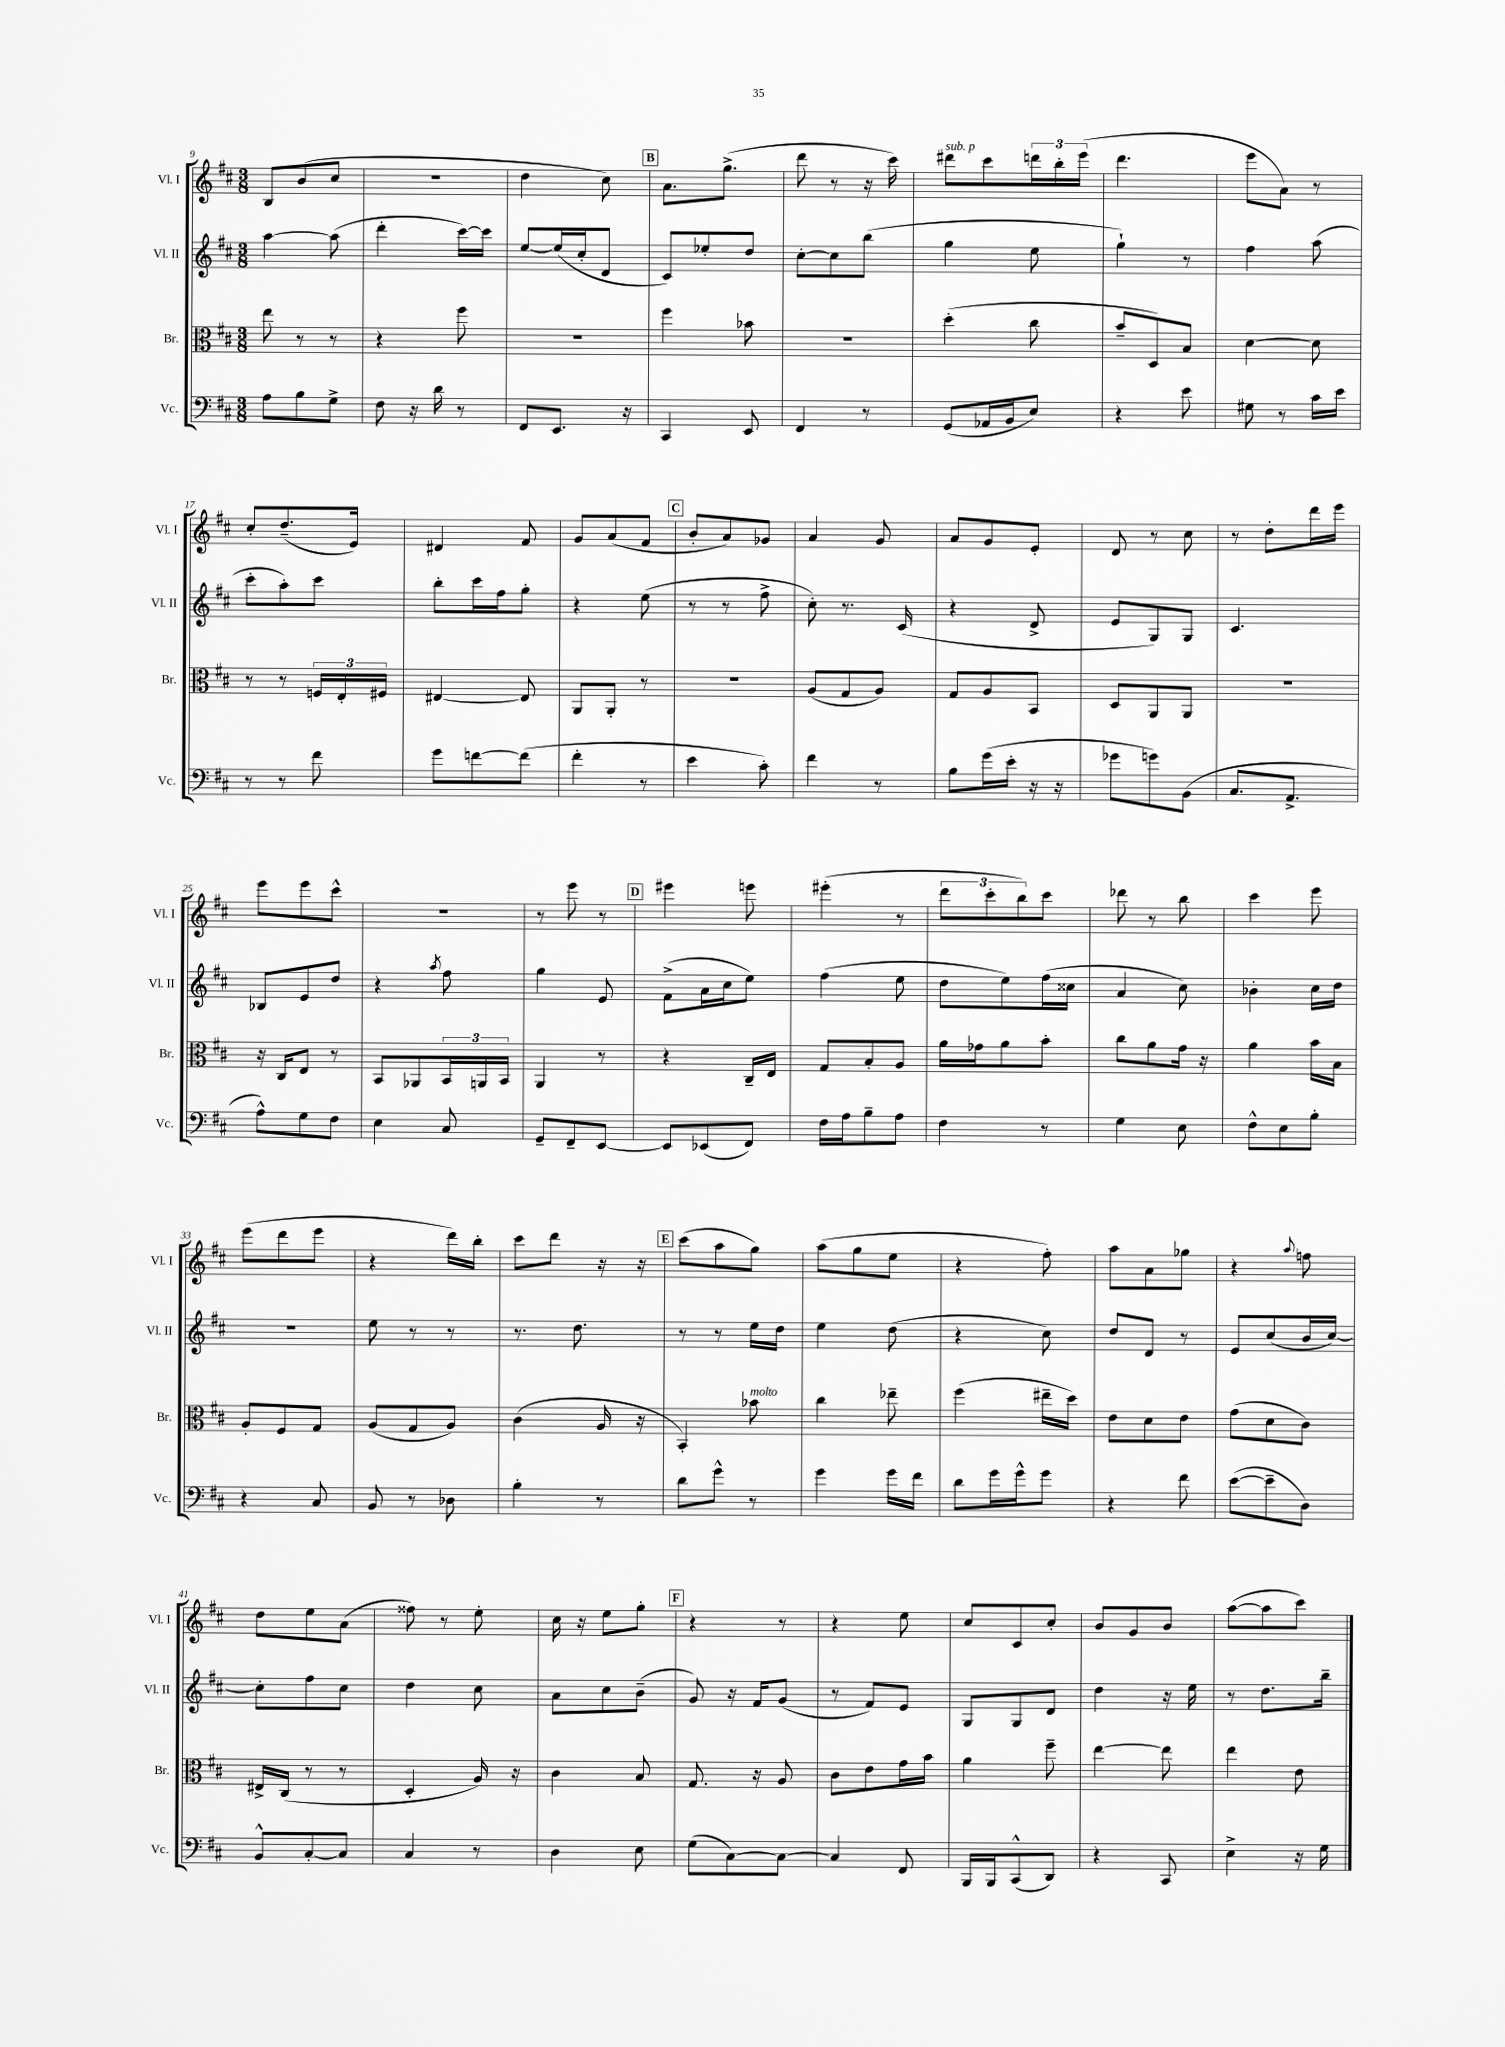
<<
\new StaffGroup <<
\new Staff = "s0" \with { instrumentName = "Vl. I" shortInstrumentName = "Vl. I" } {
    \clef treble \key d \major \numericTimeSignature \time 3/8
    b8 b'8( cis''8 |
    R4. |
    d''4 cis''8) |
    \mark \markup { \box "B" } a'8. g''8.->( |
    d'''8 r8 r16 cis'''16) |
    dis'''8^\markup { \italic "sub. p" } cis'''8 \tuplet 3/2 { d'''16 b''16-. e'''16( } |
    d'''4. |
    e'''8 a'8) r8 |
    cis''8-. d''8.--( e'16) |
    dis'4 fis'8 |
    g'8 a'8( fis'8 |
    \mark \markup { \box "C" } b'8-. a'8) ges'8 |
    a'4 g'8 |
    a'8 g'8 e'8-. |
    d'8 r8 cis''8 |
    r8 d''8-. d'''16 e'''16 |
    e'''8 e'''8 cis'''8-^ |
    r4. |
    r8 e'''8 r8 |
    \mark \markup { \box "D" } eis'''4 e'''8 |
    eis'''4-.( r8 |
    \tuplet 3/2 { d'''8 cis'''8-. b''8) } cis'''8 |
    des'''8 r8 b''8 |
    cis'''4 e'''8 |
    e'''8( d'''8 e'''8 |
    r4 d'''16) b''16-. |
    cis'''8 d'''8 r16 r16 |
    \mark \markup { \box "E" } cis'''8( a''8 g''8) |
    a''8( g''8 e''8 |
    r4 fis''8-.) |
    a''8 a'8 ges''8 |
    r4 \appoggiatura { a''8 } f''8 |
    d''8 e''8 a'8( |
    fisis''8) r8 e''8-. |
    cis''16 r16 e''8 g''8-. |
    \mark \markup { \box "F" } r4 r8 |
    r4 e''8 |
    cis''8 cis'8 cis''8-. |
    b'8 g'8 b'8 |
    a''8~( a''8 cis'''8) \bar "|." |
}
\new Staff = "s1" \with { instrumentName = "Vl. II" shortInstrumentName = "Vl. II" } {
    \clef treble \key d \major \numericTimeSignature \time 3/8
    a''4~ a''8( |
    d'''4-. cis'''16~) cis'''16 |
    e''8~ e''16( cis''16-. d'8 |
    \mark \markup { \box "B" } cis'8) ees''8-. d''8 |
    cis''8~-. cis''8 b''8( |
    g''4 e''8 |
    g''4-!) r8 |
    fis''4 a''8( |
    cis'''8-. a''8-.) cis'''8 |
    b''8-. cis'''16 fis''16 g''8-. |
    r4 e''8( |
    \mark \markup { \box "C" } r8 r8 fis''8-> |
    cis''8-.) r8. cis'16( |
    r4 d'8-> |
    e'8 g8) g8 |
    cis'4. |
    bes8 e'8 d''8 |
    r4 \acciaccatura { a''8 } fis''8 |
    g''4 e'8 |
    \mark \markup { \box "D" } fis'8->( a'16 cis''16 e''8) |
    fis''4( e''8 |
    d''8 e''8) fis''16( cisis''16 |
    a'4 cis''8) |
    bes'4-. cis''16 d''16 |
    R4. |
    e''8 r8 r8 |
    r8. d''8. |
    \mark \markup { \box "E" } r8 r8 e''16 d''16 |
    e''4 d''8( |
    r4 cis''8) |
    d''8 d'8 r8 |
    e'8 cis''8( b'16 cis''16~) |
    cis''8-. fis''8 cis''8 |
    d''4 cis''8 |
    a'8 cis''8 b'8--( |
    \mark \markup { \box "F" } g'8) r16 fis'16 g'8( |
    r8 fis'8) e'8 |
    g8 g8 d'8 |
    d''4 r16 e''16 |
    r8 d''8. b''16-- \bar "|." |
}
\new Staff = "s2" \with { instrumentName = "Br." shortInstrumentName = "Br." } {
    \clef alto \key d \major \numericTimeSignature \time 3/8
    e''8 r8 r8 |
    r4 fis''8 |
    R4. |
    \mark \markup { \box "B" } fis''4 bes'8 |
    r4. |
    d''4-.( cis''8 |
    b'8-- d8) b8 |
    d'4~ d'8 |
    r8 r8 \tuplet 3/2 { f16 e16-. fis16 } |
    eis4~ eis8 |
    a,8 a,8-. r8 |
    \mark \markup { \box "C" } r4. |
    a8( g8 a8) |
    g8 a8 b,8 |
    d8 a,8 a,8 |
    R4. |
    r16 cis16 e8 r8 |
    b,8 aes,8 \tuplet 3/2 { b,16 a,16 b,16 } |
    a,4 r8 |
    \mark \markup { \box "D" } r4 cis16-- e16 |
    g8 b8-. a8 |
    a'16 ges'16 a'8 b'8-. |
    cis''8 a'8 g'16 r16 |
    a'4 b'16 b16 |
    a8-. fis8 g8 |
    a8( g8 a8) |
    cis'4( a16 r16 |
    \mark \markup { \box "E" } b,4-.) bes'8^\markup { \italic "molto" } |
    cis''4 ees''8-- |
    fis''4( eis''16-- d''16) |
    e'8 d'8 e'8 |
    g'8( d'8 cis'8) |
    eis16-> cis16( r8 r8 |
    d4-. a16) r16 |
    cis'4 b8 |
    \mark \markup { \box "F" } g8. r16 a8 |
    cis'8 e'8 g'16 b'16 |
    a'4 fis''8-- |
    e''4~ e''8 |
    e''4 e'8 \bar "|." |
}
\new Staff = "s3" \with { instrumentName = "Vc." shortInstrumentName = "Vc." } {
    \clef bass \key d \major \numericTimeSignature \time 3/8
    a8 b8 g8-> |
    fis8 r16 d'16 r8 |
    fis,8 e,8. r16 |
    \mark \markup { \box "B" } cis,4 e,8 |
    fis,4 r8 |
    g,8( aes,16 b,16 e8) |
    r4 e'8 |
    gis8 r8 cis'16 e'16 |
    r8 r8 fis'8 |
    g'8 f'8~ f'8( |
    fis'4-. r8 |
    \mark \markup { \box "C" } e'4 cis'8-.) |
    fis'4 r8 |
    b8 g'16( e'16-. r16 r16 |
    ges'8 g'8) b,8( |
    cis8. a,8.-> |
    a8-^) g8 fis8 |
    e4 cis8 |
    g,8-- fis,8-- e,8~ |
    \mark \markup { \box "D" } e,8 ees,8( fis,8) |
    fis16 a16 b8-- a8 |
    fis4 r8 |
    g4 e8 |
    fis8-^ e8 b8-. |
    r4 cis8 |
    b,8 r8 des8 |
    b4-. r8 |
    \mark \markup { \box "E" } d'8 g'8-^ r8 |
    g'4 g'16 fis'16 |
    d'8 g'16 g'16-^ g'8 |
    r4 fis'8 |
    e'8~( e'8-- d8) |
    b,8-^ cis8~-. cis8 |
    cis4 r8 |
    d4 e8 |
    \mark \markup { \box "F" } g8( cis8~) cis8~ |
    cis4 fis,8 |
    b,,16 b,,16 cis,8-^( d,8) |
    r4 cis,8 |
    e4-> r16 g16 \bar "|." |
}
>>
>>
\layout { \context { \Score currentBarNumber = #9 } }
